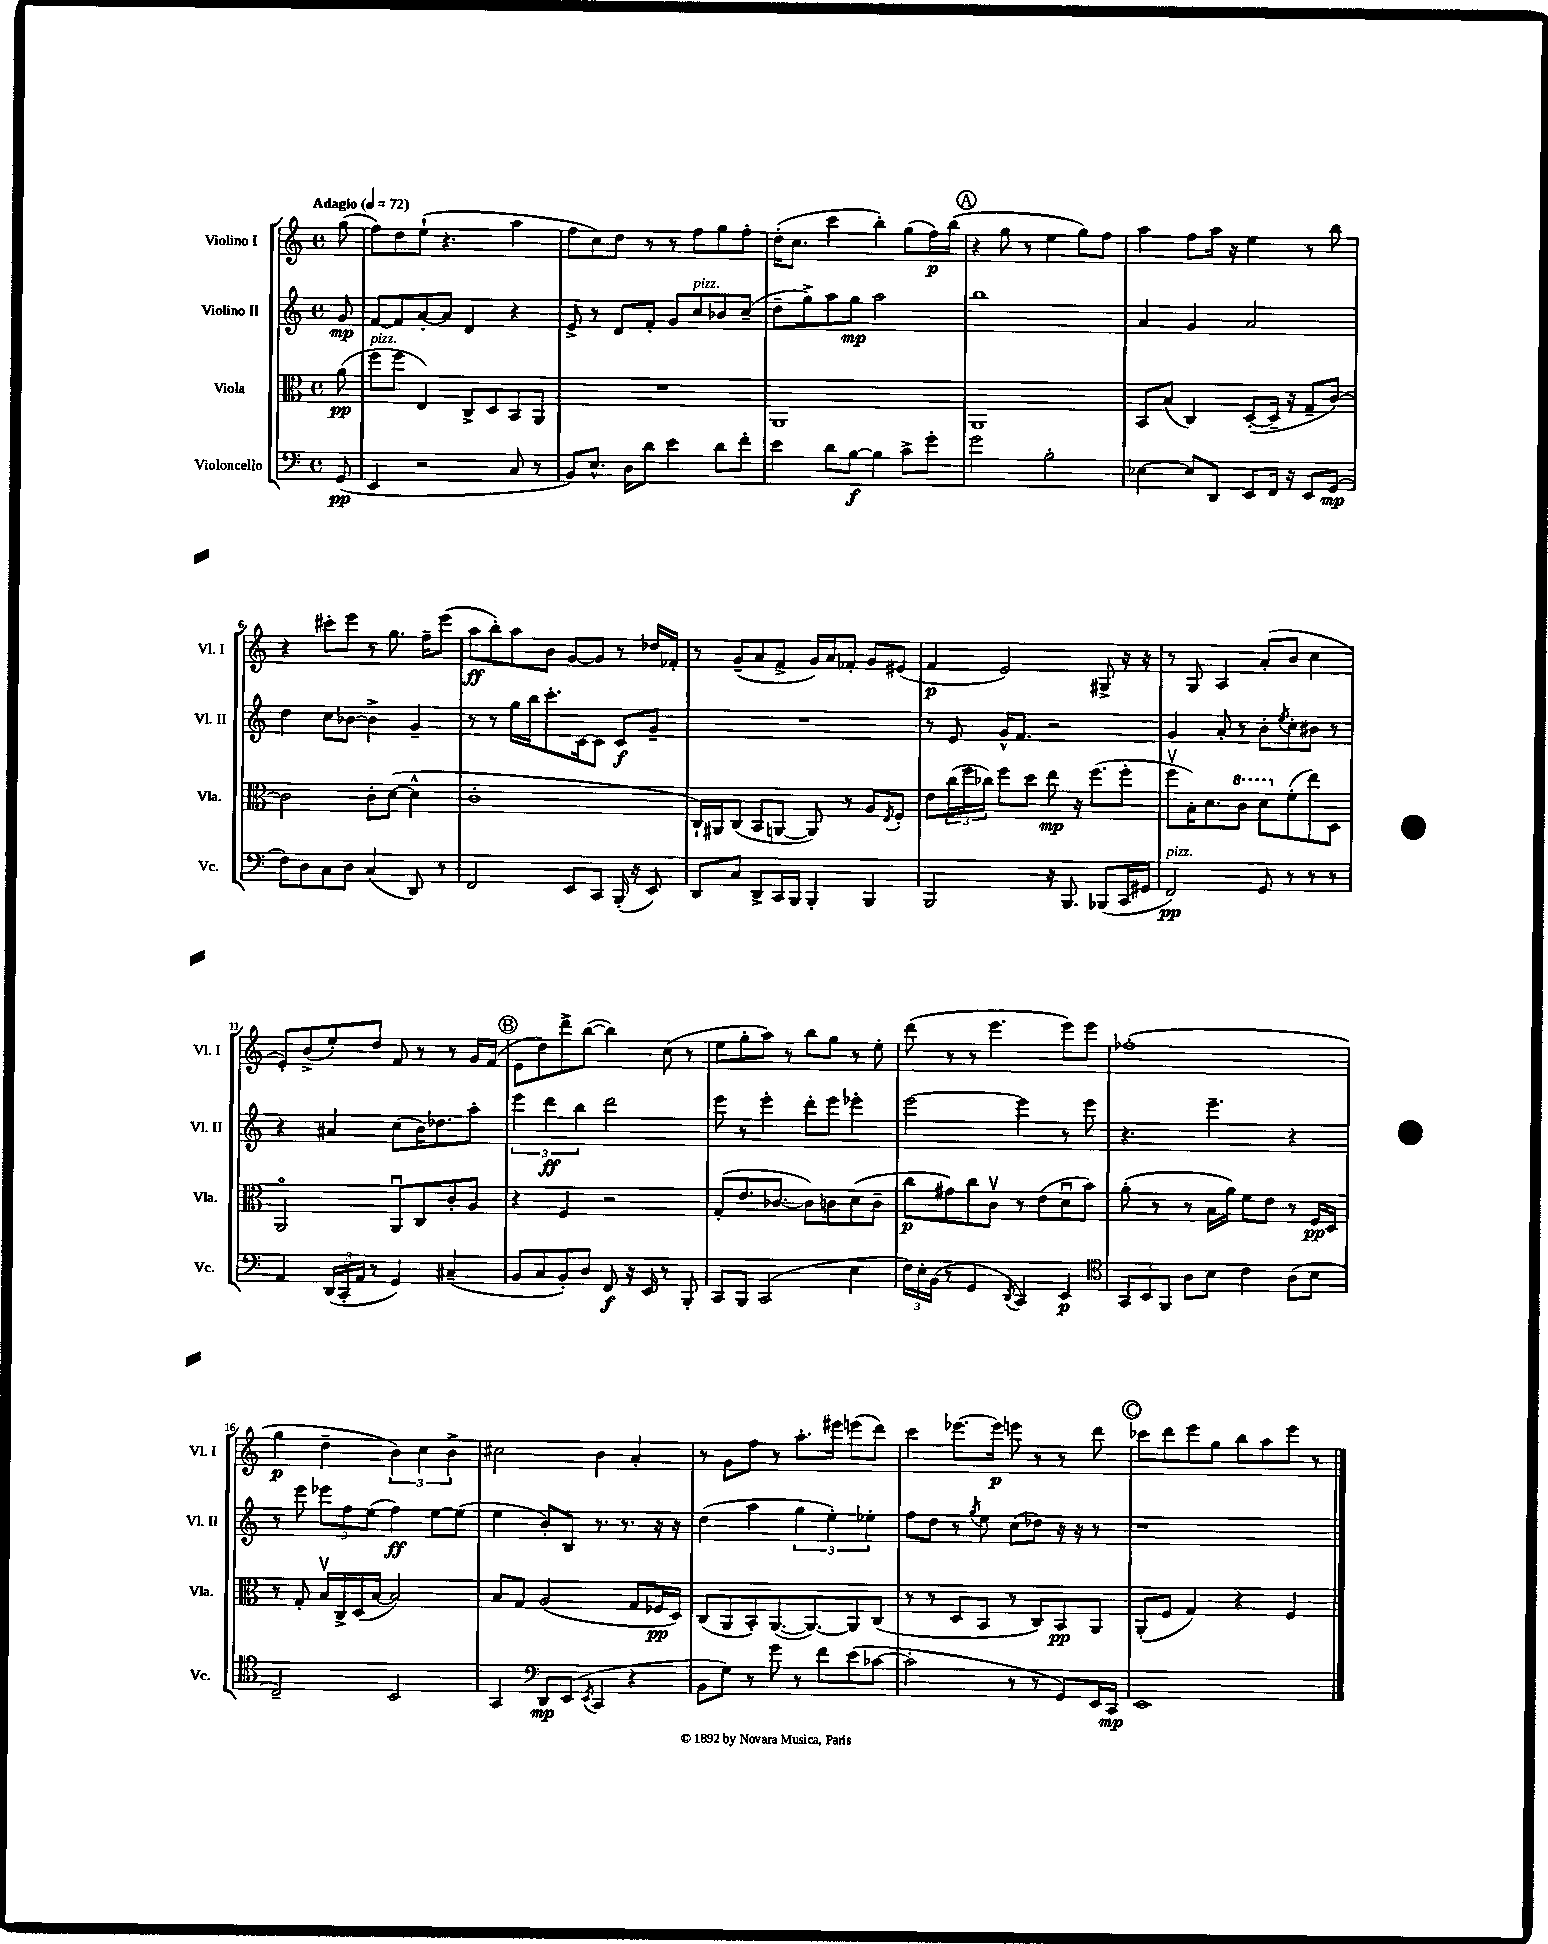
<<
\new StaffGroup <<
\new Staff = "s0" \with { instrumentName = "Violino I" shortInstrumentName = "Vl. I" } {
    \clef treble \key c \major \defaultTimeSignature \time 4/4 \partial 8 \tempo "Adagio" 4 = 72
    g''8( |
    f''8) d''8 e''8-!( r4. a''4 |
    f''8 c''8) d''8 r8 r8 f''8 g''8 f''8-. |
    d''16-.( c''8. c'''4 b''4-.) g''8( f''16\p) b''16( |
    \mark \markup { \circle "A" } r4 g''8 r8 e''4 g''8) f''8 |
    a''4 f''8 a''16 r16 e''4 r8 b''8 |
    r4 cis'''8-. e'''8 r8 g''8. f''16-- e'''8( |
    a''8\ff b''8-.) a''8 b'8 g'8~ g'8 r8 des''16 fes'16-. |
    r8 g'8--( a'8 f'8-> g'16) a'16 fes'8-. g'8 eis'8( |
    f'4\p e'2) gis8-> r16 r16 |
    r8 g8 a4 a'8-.( b'8 c''4 |
    e'8-.) b'8->( e''8-.) d''8 f'8 r8 r8 g'16 f'16( |
    \mark \markup { \circle "B" } e'8 d''8) d'''8-> b''8~( b''4) c''8( r8 |
    e''8 g''8-. a''8) r8 b''8 g''8 r8 e''8-. |
    d'''8( r8 r8 e'''4. e'''8) e'''8 |
    fes''1-.( |
    g''4\p d''4-- \tuplet 3/2 { b'4) c''4 b'4-> } |
    cis''2 b'4 a'4-. |
    r8 g'8 f''8 r8 a''8.-. eis'''16 e'''8( d'''8) |
    c'''4 ees'''8.~ ees'''16\p e'''8 r8 r8 d'''8 |
    \mark \markup { \circle "C" } ces'''8 d'''8 e'''8 g''8 b''8 a''8 e'''8 r8 \bar "|." |
}
\new Staff = "s1" \with { instrumentName = "Violino II" shortInstrumentName = "Vl. II" } {
    \clef treble \key c \major \defaultTimeSignature \time 4/4 \partial 8
    g'8\mp |
    f'8~ f'8 a'8~-. a'8 d'4 r4 |
    e'8-> r8 d'8 f'8-. g'8 c''8^\markup { \italic "pizz." } bes'8 c''8--( |
    d''8-- g''8->) a''8 g''8\mp a''2 |
    \mark \markup { \circle "A" } b''1 |
    a'4 g'4 a'2 |
    d''4 c''8 bes'8~ bes'4-> g'4-- |
    r8 r8 g''16 b''16 c'''8.-. c'16~ c'8 c'8\f g'8-- |
    R1 |
    r8 e'8 g'16-^ f'8. r2 |
    g'4 a'8-. r8 b'8-. \acciaccatura { e''8 } c''8-. bis'8 r8 |
    r4 ais'4 c''8( b'16) des''8. a''8-. |
    \mark \markup { \circle "B" } \tuplet 3/2 { e'''4 d'''4\ff b''4 } d'''2 |
    e'''8 r8 e'''4-. d'''8-. e'''8 ees'''4-. |
    e'''2~ e'''4 r8 e'''8 |
    r4. e'''4.-- r4 |
    r8 e'''8 \tuplet 3/2 { ees'''8 f''8 e''8( } f''4\ff) e''8~ e''8( |
    e''4 b'8-.) b8 r8. r8. r16 r16 |
    d''4( a''4 \tuplet 3/2 { g''4 e''4-.) ees''4-. } |
    f''8 d''8 r8 \acciaccatura { g''8 } e''8 c''8( des''8) r16 r16 r8 |
    \mark \markup { \circle "C" } r1 \bar "|." |
}
\new Staff = "s2" \with { instrumentName = "Viola" shortInstrumentName = "Vla." } {
    \clef alto \key c \major \defaultTimeSignature \time 4/4 \partial 8
    a'8\pp( |
    f''8^\markup { \italic "pizz." } f''8 e4) c8-> d8 b,8 a,8 |
    R1 |
    a,1 |
    \mark \markup { \circle "A" } a,1 |
    b,8 b8( c4) d8~-.( d16-- r16 g8-- c'8~) |
    c'2 c'8-. d'8~( d'4-^ |
    c'1-. |
    c16-!) ais,16 c8( b,8 a,8~ a,8) r8 a8 \acciaccatura { e8 } f8-. |
    e'8 \tuplet 3/2 { c''16( f''16 ces''16) } f''8 d''8 e''8\mp r16 f''8.( f''8-. |
    f''8\upbow b16-.) d'8. \ottava #1 c''8 d''8 \ottava #0 f'8-.( e''8) d8 |
    a,2\flageolet a,8\downbow c8 c'8-. a8 |
    \mark \markup { \circle "B" } r4 f4 r2 |
    g8-.( e'8. ces'8.~ ces'8) c'8 d'8( c'8-- |
    c''8\p gis'8) c''8 c'8\upbow r8 e'8( d'8\downbow b'8) |
    a'8-.( r8 r8 b16 a'16) f'8 e'8 r8 f16\pp d16 |
    r8 g8-. b16\upbow c16-> d16( b16~ b2) |
    b8 g8 a2( g8 fes16\pp d16) |
    c8( a,8 b,8-.) a,8.~( a,8.~) a,8 c8( |
    r8 r8 d8 b,8 r8 c8) b,8\pp a,8 |
    \mark \markup { \circle "C" } a,8-.( f8 g4) r4 f4 \bar "|." |
}
\new Staff = "s3" \with { instrumentName = "Violoncello" shortInstrumentName = "Vc." } {
    \clef bass \key c \major \defaultTimeSignature \time 4/4 \partial 8
    g,8\pp( |
    e,4 r2 c8 r8 |
    b,8) e8.-^ d16 d'8 e'4 d'8 f'8-. |
    e'4 d'8 b8~\f b4 c'8-> g'8-. |
    \mark \markup { \circle "A" } g'2 b2-. |
    ees4~ ees8 d,8 e,8 f,16 r16 e,8 g,8\mp( |
    f8) d8 c8 d8 c4( d,8) r8 |
    f,2 e,8 c,8 b,,16-.( r16 e,8) |
    d,8 c8 d,8-> c,16 b,,16 b,,4-. b,,4 |
    b,,2 r16 b,,8. bes,,8( c,16 gis,16 |
    f,2\pp^\markup { \italic "pizz." }) g,8 r8 r8 r8 |
    a,4 \tuplet 3/2 { d,16( c,16-. a,16 } r8 g,4) cis4--( |
    \mark \markup { \circle "B" } b,8 c8 b,8-.) d8 f,8\f r16 e,16 r8 b,,8-. |
    c,8 b,,8 c,2( e4 |
    \tuplet 3/2 { f16) e16-. b,16( } r8 g,4 \acciaccatura { d,8 } c,4) e,4\p |
    \clef tenor \tuplet 3/2 { g,8 b,8 f,8 } a8 b8 c'4 a8( b8 |
    c2--) b,2 |
    g,4 \clef bass d,8\mp e,8( \acciaccatura { e,8 } c,4 r4 |
    b,8 g8) r8 g'8 r8 f'8 e'8( ces'8~ |
    ces'2-. r8 r8 g,8) e,16 c,16\mp |
    \mark \markup { \circle "C" } e,1 \bar "|." |
}
>>
>>
